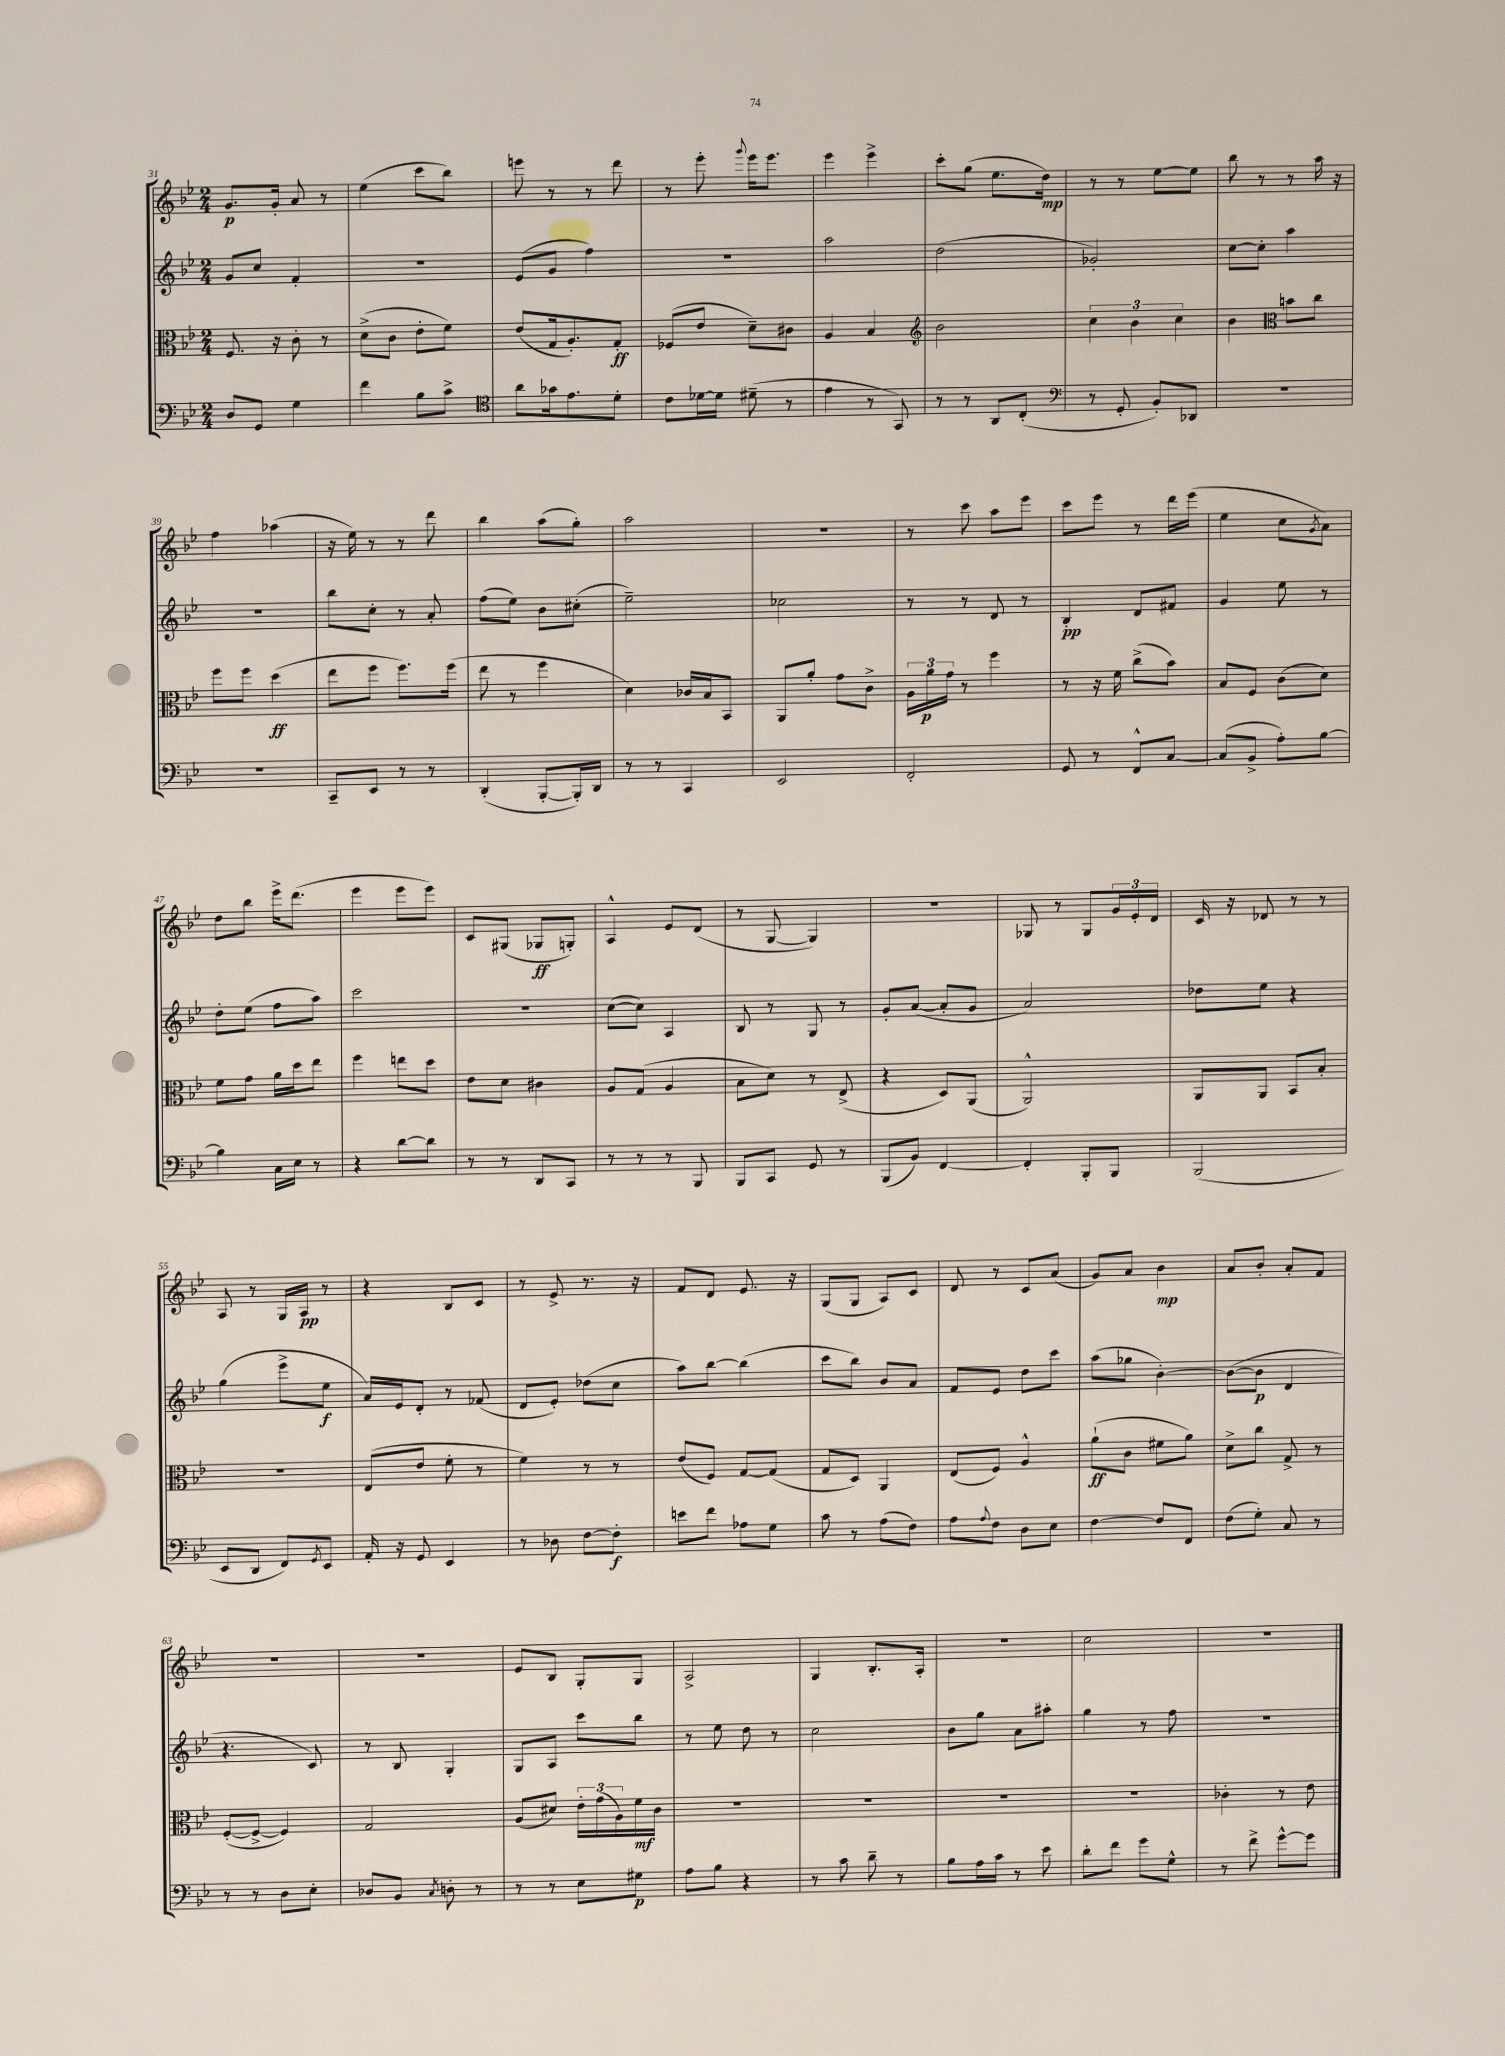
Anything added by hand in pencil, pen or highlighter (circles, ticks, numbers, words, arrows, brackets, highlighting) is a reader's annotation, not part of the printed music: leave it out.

**kern	**kern	**kern	**kern
*staff4	*staff3	*staff2	*staff1
*clefF4	*clefC3	*clefG2	*clefG2
*k[b-e-]	*k[b-e-]	*k[b-e-]	*k[b-e-]
*M2/4	*M2/4	*M2/4	*M2/4
8D/L	8.F/	8g/L	8.g/L
8GG/J	.	8cc/J	.
.	16r	.	16g'/Jk
4G\	8c'\	4f'/	8a/
.	8r	.	8r
=	=	=	=
4f\	(8d^\L	2r	(4ee-\
.	8c\J	.	.
8B-\L	8e-'\L	.	8ccc\L
8c^\J	8f\J)	.	8bb-\J)
=	=	=	=
*clefC4	*	*	*
8a\L	(8e-/L	(8e-/L	8eee\
16g-\k	16G/k	8g/J	8r
8.e-\	8.A'/)	.	.
.	.	4ff\)	8r
8d'\J	8G'/J	.	8ddd\
=	=	=	=
8c\L	(8F-/L	2r	8r
[16d-\L	8e-/J	.	8eee-'\
16d-\]JJ	.	.	.
.	.	.	8qqggg/
(8d#~\	8d~\L)	.	16eee-\LK
.	.	.	8.eee-\J
8r	8c#\J	.	.
=	=	=	=
4e-\	4A/	2aa\	4eee-\
8r	4B-/	.	4eee-^\
8GG/)	.	.	.
=	=	=	=
*	*clefG2	*	*
8r	2b-\	(2dd\	8ccc'\L
8r	.	.	(8gg\J
8AA/L	.	.	8.ee-\L
(8C'/J	.	.	.
.	.	.	16dd\Jk)
=	=	=	=
*clefF4	*	*	*
8r	6cc\	2g-'/)	8r
8GG'/	.	.	8r
.	6b-\	.	.
8BB-'/L)	.	.	[8ee-\L
.	6cc\	.	.
8DD-/J	.	.	8ee-\]J
=	=	=	=
2r	4b-\	[8cc\L	8bb-\
.	.	8cc'\]J	8r
*	*clefC3	*	*
.	8b\L	4aa\	8r
.	8cc\J	.	16aa\
.	.	.	16r
=	=	=	=
2r	8ff\L	2r	4ff\
.	8ff\J	.	.
.	(4dd\	.	(4aa-\
=	=	=	=
8CC~/L	8ee-\L	8bb-\L	16r
.	.	.	16ee-\)
8EE-/J	8ff\J	8cc'\J	8r
8r	8.ff\L)	8r	8r
8r	.	8a'/	8ddd\
.	(16ff\Jk	.	.
=	=	=	=
(4DD'/	8ee-\	(8ff\L	4bb-\
.	8r	8ee-\J)	.
[8BBB-'/L	4ff\	8b-\L	(8aa\L
16BBB-'/]L)	.	(8cc#'\J	8gg'\J)
16DD/JJ	.	.	.
=	=	=	=
8r	4d\)	2ee-~\)	2aa\
8r	.	.	.
4CC/	16c-/LL	.	.
.	16B-/J	.	.
.	8BB-/J	.	.
=	=	=	=
2EE-/	8AA/L	2cc-\	2r
.	8a'/J	.	.
.	8g\L	.	.
.	8c^\J	.	.
=	=	=	=
2FF'/	24A\LL	8r	8r
.	24a\	.	.
.	24g\JJ	.	.
.	8r	8r	8ccc\
.	4ff\	8d/	8aa\L
.	.	8r	8eee-\J
=	=	=	=
8GG/	8r	4B-'/	8ccc\L
8r	16r	.	8eee-\J
.	16f\	.	.
8FF^^/L	(8cc^\L	8d/L	8r
[8C/J	8b-\J)	8f#/J	16ddd\LL
.	.	.	(16eee-\JJ
=	=	=	=
(8C/]L	8B-/L	4g/	4ee-\
8BB-^/J	8F/J	.	.
8A'\L)	(8c\L	8ee-\	8cc\L
.	.	.	8qg/
[8B-\J	8d\J)	8r	8a\J)
=	=	=	=
4B-\]	8f\L	8dd'\L	8dd\L
.	8g\J	(8ee-\J	8bb-\J
16C\LL	16a\LL	8ff\L	16eee-^\LK
16E-\JJ	16dd\J	.	(8.ddd\J
8r	8ee-\J	8aa\J)	.
=	=	=	=
4r	4ff\	2ccc\	4eee-\
[8d\L	8ee\L	.	8eee-\L
8d\]J	8dd\J	.	8eee-\J)
=	=	=	=
8r	8e-\L	2r	8c/L
8r	8d\J	.	(8G#/J
8DD/L	4c#\	.	8G-/L
8CC/J	.	.	8G'/J)
=	=	=	=
8r	8A/L	([8cc\L	4A^^/
8r	(8G/J	8cc\]J)	.
8r	4A/	4A/	8e-/L
8BBB-/	.	.	(8d/J
=	=	=	=
8BBB-/L	8B-\L	8B-/	8r
8CC/J	8d\J)	8r	[8G/
8GG/	8r	8G/	4G/])
8r	(8E-^/	8r	.
=	=	=	=
(8BBB-/L	4r	8g'/L	2r
8BB-/J)	.	([8a/J	.
[4FF/	8D/L)	8a'/]L	.
.	(8AA/J	8g/J	.
=	=	=	=
4FF'/]	2AA^^/)	2a/)	8G-/
.	.	.	8r
8BBB-'/L	.	.	8G-/L
8BBB-/J	.	.	24g/L
.	.	.	24e-'/
.	.	.	24d/JJ
=	=	=	=
(2BBB-/	8AA/L	8dd-\L	16c/
.	.	.	16r
.	8AA/J	8ee-\J	8d-/
.	8BB-/L	4r	8r
.	8B-'/J	.	8r
=	=	=	=
8EE-/L	2r	(4gg\	8A/
8DD/J	.	.	8r
8FF/L)	.	8eee-^\L	16G/LL
.	.	.	16A/JJ
8qGG/	.	.	.
8EE-/J	.	8ee-\J	8r
=	=	=	=
16AA'/	(8E-/L	16a/LL)	4r
16r	.	16e-/J	.
8GG/	8e-/J	8d'/J	.
4EE-/	8f'\	8r	8B-/L
.	8r	(8f-/	8c/J
=	=	=	=
8r	4f\)	8d/L	8r
8D-\	.	8e-'/J)	8e-^/
[8F\L	8r	(8dd-\L	8.r
8F'\]J	8r	8cc\J	.
.	.	.	16r
=	=	=	=
8e\L	(8e-/L	8aa\L)	8f/L
8f\J	8F/J)	[8bb-\J	8d/J
8A-\L	[8G/L	(4bb-\]	8.e-/
8G\J	(8G/]J	.	.
.	.	.	16r
=	=	=	=
8c\	8G/L	8ccc\L	(8G/L
8r	8D/J)	8bb-\J)	8G/J
(8A\L	4AA/	8b-/L	8A/L)
8F\J)	.	8a/J	8c/J
=	=	=	=
8A\L	(8E-/L	8f/L	8d/
8qqA/	.	.	.
8F\J	8F/J)	8e-/J	8r
8D\L	4A^^/	8dd\L	8c/L
8E-\J	.	8ccc\J	(8a/J
=	=	=	=
[4F\	(8a`\L	(8aa\L	8g/L)
.	8c\J	8gg-\J	8a/J
8F/]L	8f#\L	[4b-'\)	4b-\
8FF/J	8a\J)	.	.
=	=	=	=
(8F\L	8d^\L	(8b-\_L	8a/L
8G'\J)	8cc\J	8b-\]J	8b-'/J
8C/	8G^/	4d/	8a'/L
8r	8r	.	8f/J
=	=	=	=
8r	([8F'/L	4.r	2r
8r	8F^/_J	.	.
8D\L	4F/])	.	.
8E-'\J	.	8c/)	.
=	=	=	=
8D-/L	2G/	8r	2r
8BB-/J	.	8B-/	.
8qC/	.	.	.
8D'\	.	4G'/	.
8r	.	.	.
=	=	=	=
8r	(8A/L	8G/L	8e-/L
8r	8d#/J)	8A/J	8B-/J
8E-\L	24e-'\LL	8ccc\L	8G'/L
.	(24g\	.	.
.	24A\)	.	.
8G#\J	16f\	8bb-\J	8G/J
.	16c\JJ	.	.
=	=	=	=
8A\L	2r	8r	2A^/
8B-\J	.	8ee-\	.
4r	.	8dd\	.
.	.	8r	.
=	=	=	=
8r	2r	2cc\	4G/
8c\	.	.	.
8d~\	.	.	8.B-'/L
8r	.	.	.
.	.	.	16A'/Jk
=	=	=	=
8B-\L	2r	8b-\L	2r
16A\L	.	8gg\J	.
16c\JJ	.	.	.
8r	.	8a\L	.
8e-\	.	8aa#'\J	.
=	=	=	=
8d'\L	2r	4gg\	2cc\
8f\J	.	.	.
8g\L	.	8r	.
8G^^\J	.	8ff\	.
=	=	=	=
8r	4c-'\	2r	2r
8f^\	.	.	.
[8g^^\L	8r	.	.
8g\]J	8e-\	.	.
==	==	==	==
*-	*-	*-	*-
